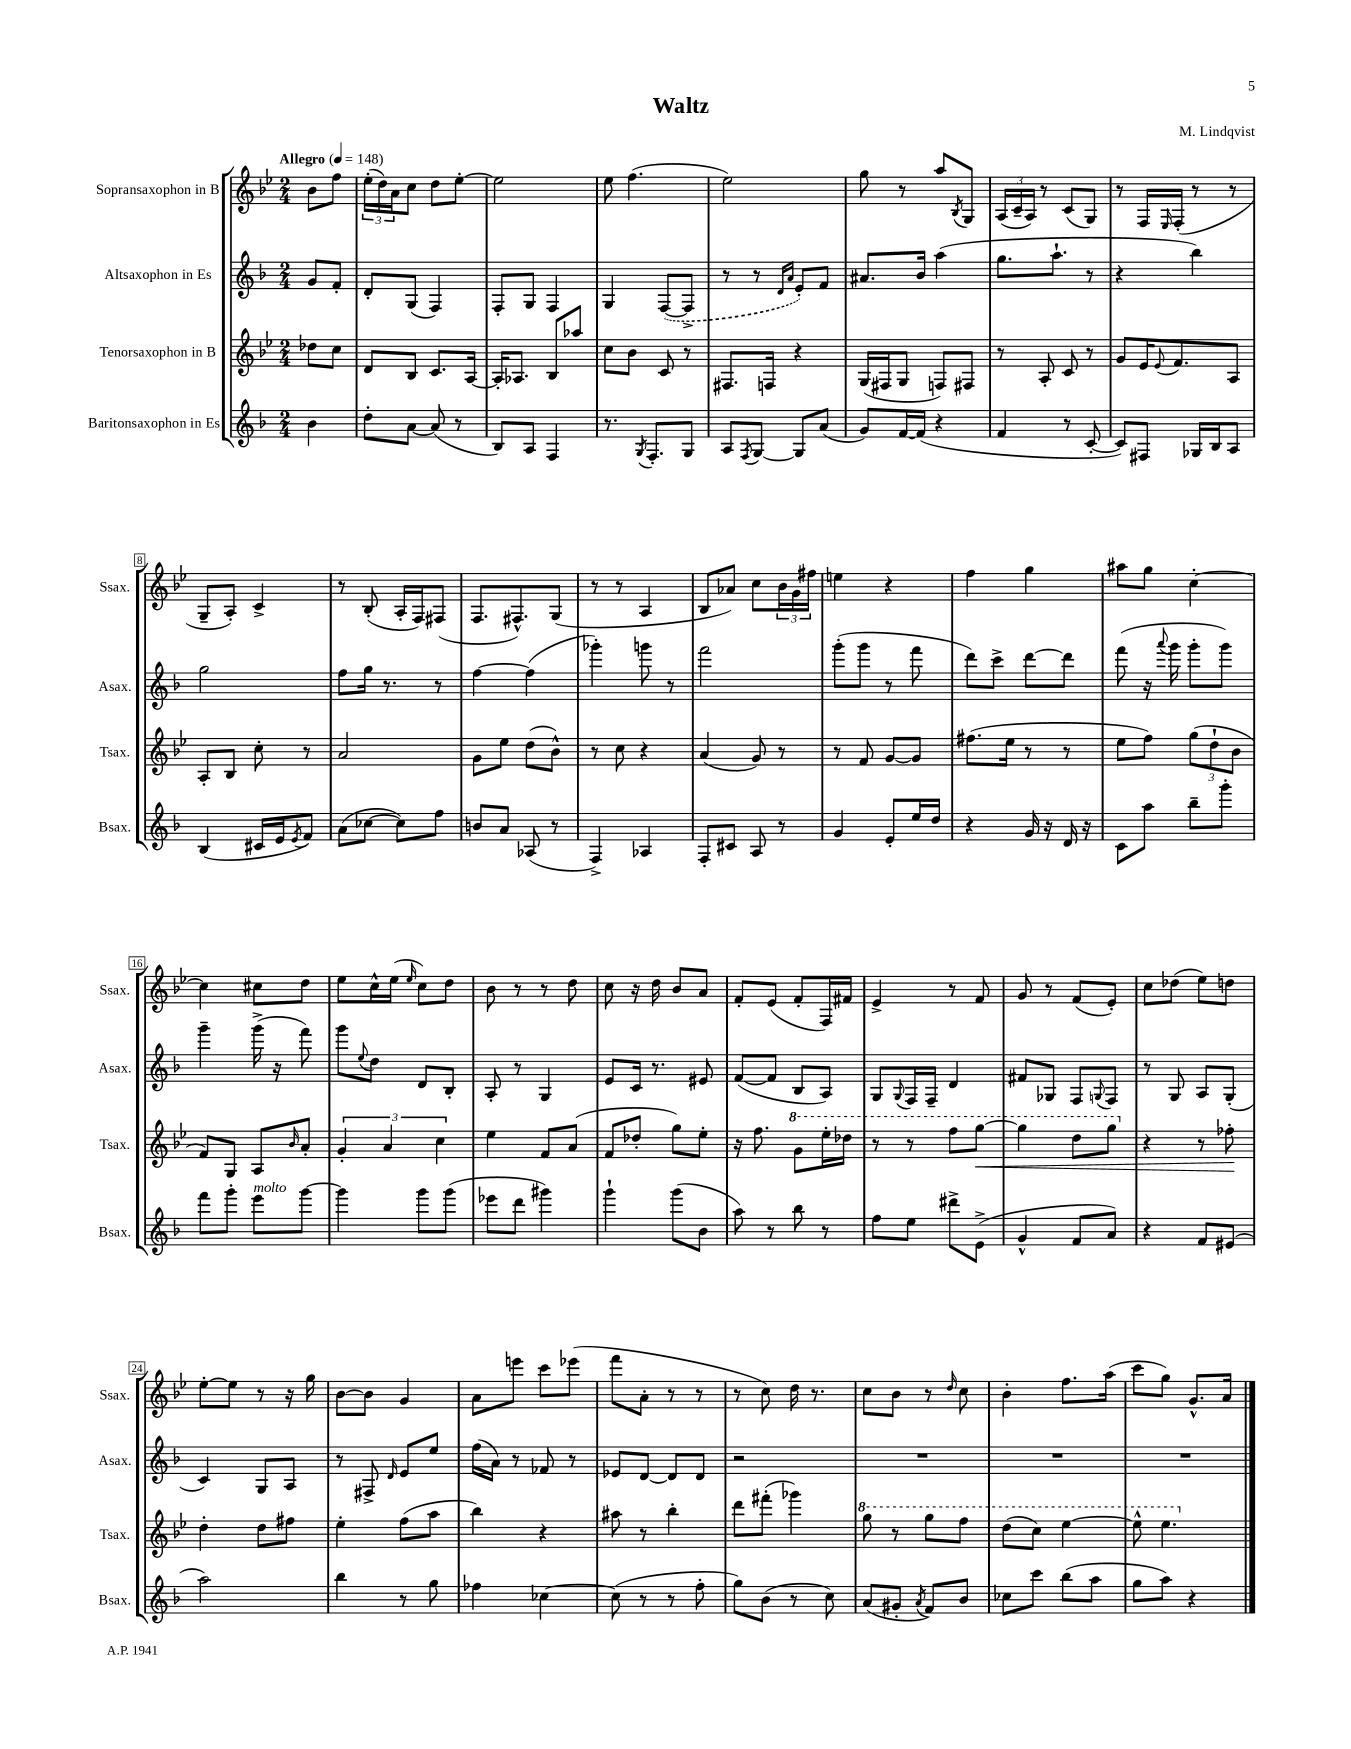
\header { title = "Waltz" composer = "M. Lindqvist" }
<<
\new StaffGroup <<
\new Staff = "s0" \with { instrumentName = "Sopransaxophon in B" shortInstrumentName = "Ssax." } {
    \clef treble \key bes \major \numericTimeSignature \time 2/4 \partial 4 \tempo "Allegro" 4 = 148
    bes'8 f''8 |
    \tuplet 3/2 { ees''16-.( d''16) a'16 } c''8 d''8 ees''8~-. |
    ees''2 |
    ees''8 f''4.( |
    ees''2) |
    g''8 r8 a''8 \acciaccatura { bes8 } g8 |
    \tuplet 3/2 { a16( c'16-- a16) } r8 c'8( g8) |
    r8 f16 \grace { ees16 } f16-.( r8 r8 |
    g8-- a8-.) c'4-> |
    r8 bes8-.( a16-. f16) fis8( |
    f8. fis8.-^) g8( |
    r8 r8 a4 |
    bes8 aes'8) c''8 \tuplet 3/2 { bes'16 g'16 fis''16 } |
    e''4 r4 |
    f''4 g''4 |
    ais''8 g''8 c''4~-. |
    c''4 cis''8 d''8 |
    ees''8 c''16-^ ees''16( \grace { ees''16 } c''8) d''8 |
    bes'8 r8 r8 d''8 |
    c''8 r16 d''16 bes'8 a'8 |
    f'8-. ees'8( f'8-. f16) fis'16 |
    ees'4-> r8 f'8 |
    g'8 r8 f'8( ees'8-.) |
    c''8 des''8( ees''8) d''8 |
    ees''8~-. ees''8 r8 r16 g''16 |
    bes'8~ bes'8 g'4 |
    a'8 e'''8 c'''8 ees'''8( |
    f'''8 a'8-. r8 r8 |
    r8 c''8) d''16 r8. |
    c''8 bes'8 r8 \grace { d''16 } c''8 |
    bes'4-. f''8. a''16( |
    c'''8 g''8) g'8.-^ a'16 \bar "|." |
}
\new Staff = "s1" \with { instrumentName = "Altsaxophon in Es" shortInstrumentName = "Asax." } {
    \clef treble \key f \major \numericTimeSignature \time 2/4 \partial 4
    g'8 f'8-. |
    d'8-. g8( f4) |
    f8-. g8 f4 |
    g4 \once \slurDashed f8~( f8-> |
    r8 r8 \grace { d'16 a'16 } e'8-.) f'8 |
    ais'8. bes'16 a''4( |
    g''8. a''8.-! r8 |
    r4 bes''4) |
    g''2 |
    f''8 g''16 r8. r8 |
    f''4~ f''4( |
    ges'''4-.) g'''8 r8 |
    f'''2 |
    g'''8-.( g'''8 r8 f'''8 |
    d'''8) c'''8-> d'''8~ d'''8 |
    f'''8( r16 \appoggiatura { a'''8 } g'''16 g'''8-. g'''8) |
    g'''4-- g'''16->( r16 f'''8) |
    g'''8 \appoggiatura { e''8 } d''8 d'8 bes8-. |
    a8-. r8 g4 |
    e'8 c'16 r8. eis'8 |
    f'8~( f'8 bes8 a8) |
    g8 \appoggiatura { g8 } f16 f16-- d'4 |
    fis'8 ges8 f8 \appoggiatura { g8 } f8 |
    r8 g8 a8 g8-.( |
    c'4) g8 a8 |
    r8 fis8-> \grace { d'16 } e'8 e''8 |
    f''16( a'16) r8 fes'8 r8 |
    ees'8 d'8~ d'8 d'8 |
    r2 |
    R2 |
    R2 |
    R2 \bar "|." |
}
\new Staff = "s2" \with { instrumentName = "Tenorsaxophon in B" shortInstrumentName = "Tsax." } {
    \clef treble \key bes \major \numericTimeSignature \time 2/4 \partial 4
    des''8 c''8 |
    d'8 bes8 c'8. a16~ |
    a16-. aes8. bes8 aes''8 |
    c''8 bes'8 c'8 r8 |
    fis8. f16 r4 |
    g16( fis16 g8 f8) fis8 |
    r8 a8-. c'8 r8 |
    g'8 ees'16 \appoggiatura { ees'8 } f'8. a8 |
    a8-. bes8 c''8-. r8 |
    a'2 |
    g'8 ees''8 d''8( bes'8-^) |
    r8 c''8 r4 |
    a'4( g'8) r8 |
    r8 f'8 g'8~ g'8 |
    fis''8.( ees''16 r8 r8 |
    ees''8 f''8) \tuplet 3/2 { g''8( d''8-! bes'8 } |
    f'8) g8 a8 \grace { bes'16 } a'8-. |
    \tuplet 3/2 { g'4-. a'4 c''4 } |
    ees''4 f'8 a'8( |
    f'8 des''8-. g''8) ees''8-. |
    r16 f''8. \ottava #1 g''8 ees'''16-. des'''16 |
    r8 r8 f'''8 g'''8~\< |
    g'''4 d'''8 g'''8 \ottava #0 |
    r4 r8 fes''8-.\! |
    d''4-. d''8 fis''8 |
    ees''4-. f''8( a''8 |
    bes''4) r4 |
    ais''8 r8 bes''4-. |
    d'''8 fis'''8-.( ges'''4) |
    \ottava #1 g'''8 r8 g'''8 f'''8 |
    d'''8( c'''8) ees'''4~ |
    ees'''8-^ ees'''4. \ottava #0 \bar "|." |
}
\new Staff = "s3" \with { instrumentName = "Baritonsaxophon in Es" shortInstrumentName = "Bsax." } {
    \clef treble \key f \major \numericTimeSignature \time 2/4 \partial 4
    bes'4 |
    d''8-. a'8~ a'8( r8 |
    bes8) a8 f4 |
    r8. \acciaccatura { g8 } f8.-. g8 |
    a8 \acciaccatura { f8 } g8~ g8 a'8( |
    g'8) f'16~ f'16( r4 |
    f'4 r8 c'8~-. |
    c'8) fis8 ges16 bes16 a8 |
    bes4( cis'16 e'16 \acciaccatura { e'8 } f'8) |
    a'8( ces''8~ ces''8) f''8 |
    b'8 a'8 aes8( r8 |
    f4->) aes4 |
    f8-. cis'8 a8 r8 |
    g'4 e'8-. e''16 d''16 |
    r4 g'16 r16 d'16 r16 |
    c'8 a''8 bes''8-- g'''8-. |
    f'''8 g'''8-. e'''8^\markup { \italic "molto" } g'''8~ |
    g'''4 g'''8 g'''8( |
    ees'''8 d'''8 gis'''4) |
    g'''4-! g'''8( bes'8 |
    a''8) r8 bes''8 r8 |
    f''8 e''8 dis'''8-> e'8->( |
    g'4-^ f'8 a'8) |
    r4 f'8 eis'8( |
    a''2) |
    bes''4 r8 g''8 |
    fes''4 ces''4~ |
    ces''8( r8 r8 f''8-. |
    g''8) bes'8( r8 c''8) |
    a'8( gis'8-. \acciaccatura { a'8 } f'8) bes'8 |
    ces''8 c'''8 bes''8( a''8 |
    g''8 a''8) r4 \bar "|." |
}
>>
>>
\layout { \context { \Score \override BarNumber.stencil = #(make-stencil-boxer 0.1 0.3 ly:text-interface::print) } }
